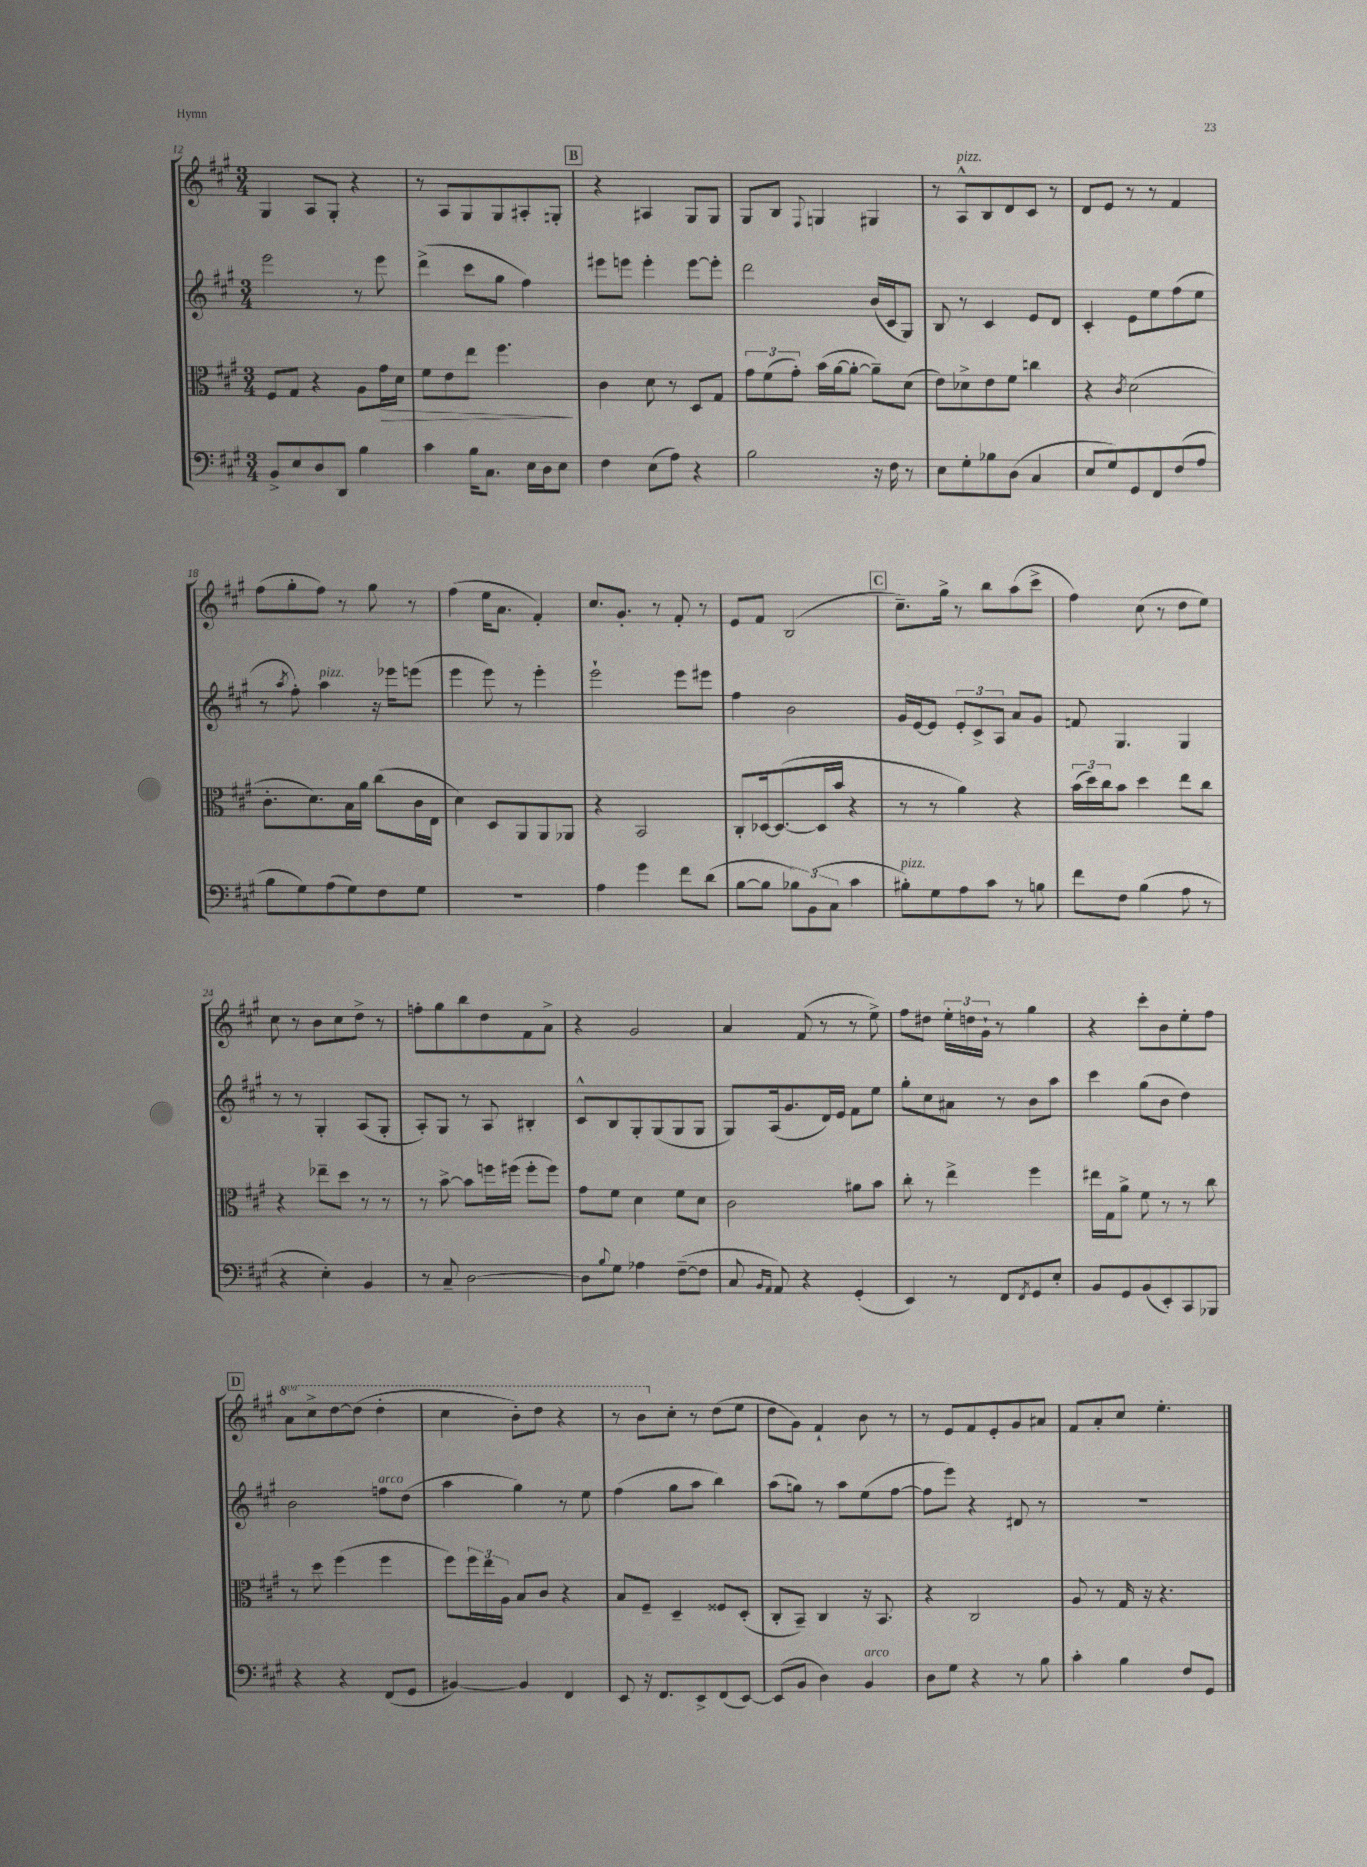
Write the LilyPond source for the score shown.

<<
\new StaffGroup <<
\new Staff = "s0" {
    \clef treble \key a \major \numericTimeSignature \time 3/4 \set Staff.ottavationMarkups = #ottavation-simple-ordinals
    gis4 a8 gis8-. r4 |
    r8 a8 gis8 gis8 ais8-. g8-. |
    \mark \markup { \box "B" } r4 ais4 gis8 gis8 |
    gis8 b8 \appoggiatura { fis8 } g4 gis4 |
    r8 a8-^^\markup { \italic "pizz." } b8 d'8 cis'8 r8 |
    d'8 e'8 r8 r8 fis'4 |
    fis''8( gis''8-. fis''8) r8 gis''8 r8 |
    fis''4( e''16 a'8. fis'4-.) |
    cis''8. gis'8.-. r8 fis'8-. r8 |
    e'8 fis'8 b2( |
    \mark \markup { \box "C" } cis''8.--) gis''16-> r8 b''8 a''8( cis'''8-> |
    fis''4) cis''8( r8 d''8 e''8) |
    cis''8 r8 b'8 cis''8 d''8-> r8 |
    f''8-. gis''8 b''8 d''8 fis'8 a'8-> |
    r4 gis'2 |
    a'4 fis'8( r8 r8 e''8->) |
    fis''8 dis''8 \tuplet 3/2 { e''16-. d''16 gis'16-! } r8 gis''4 |
    r4 cis'''8-. b'8 e''8-. fis''8 |
    \mark \markup { \box "D" } \ottava #1 a''8 cis'''8-> d'''8~ d'''8( d'''4-. |
    cis'''4 b''8-.) d'''8 r4 |
    r8 b''8 \ottava #0 cis''8-. r8 d''8( e''8 |
    d''8 gis'8) fis'4-! b'8 r8 |
    r8 e'8 fis'8 e'8-. gis'8 ais'8 |
    fis'8 a'8-. cis''8 e''4.-. \bar "|." |
}
\new Staff = "s1" {
    \clef treble \key a \major \numericTimeSignature \time 3/4
    e'''2 r8 e'''8 |
    d'''4->( cis'''8 gis''8 fis''4) |
    \mark \markup { \box "B" } eis'''8 e'''8 e'''4-. e'''8~ e'''8-. |
    d'''2 b'16( cis'16 gis8) |
    b8 r8 cis'4 e'8 d'8 |
    cis'4-. e'8 e''8 fis''8( e''8 |
    r8 \acciaccatura { a''8 } fis''8-.) a''4^\markup { \italic "pizz." } r16 ees'''16 e'''8( |
    e'''4 e'''8) r8 e'''4-. |
    e'''2-! e'''8 eis'''8 |
    fis''4 b'2 |
    \mark \markup { \box "C" } gis'16 e'16~ e'8 \tuplet 3/2 { e'8-. cis'8-> a8 } a'8 gis'8 |
    f'8 gis4. gis4 |
    r8 r8 gis4-. a8( gis8-. |
    a8-.) gis8 r8 a8 bis4-. |
    cis'8-^ b8 gis8-. gis8( gis8 gis8 |
    gis8) a16( gis'8. d'16) e'16 fis'8 e''8 |
    gis''8-. cis''8 ais'8 r8 b'8 a''8 |
    cis'''4 gis''8( b'8 d''4) |
    \mark \markup { \box "D" } b'2 f''8^\markup { \italic "arco" } d''8( |
    a''4 gis''4) r8 e''8 |
    fis''4( gis''8 a''8 b''4) |
    a''8( g''8) r8 a''8 e''8( fis''8~ |
    fis''8 e'''8) r4 dis'8 r8 |
    R2. \bar "|." |
}
\new Staff = "s2" {
    \clef alto \key a \major \numericTimeSignature \time 3/4
    fis8 gis8 r4 a8 gis'16\> d'16 |
    fis'8 e'8 e''8 fis''4.\! |
    \mark \markup { \box "B" } cis'4 d'8 r8 d8 gis8 |
    \tuplet 3/2 { gis'8 fis'8( gis'8-.) } b'16( a'16~ a'8~-. a'8--) d'8( |
    e'8) des'8-> e'8 fis'8 c''4 |
    r4 \acciaccatura { cis'8 } d'2( |
    cis'8.-. d'8.) b16 a'16 cis''8( cis'16 e16 |
    d'4) d8 a,8 a,8 aes,8 |
    r4 b,2 |
    cis8-. des16~ des8.~( des16 b'16 r4 |
    \mark \markup { \box "C" } r8 r8 a'4) r4 |
    \tuplet 3/2 { b'16( d''16) cis''16 } b'8 d''4 e''8 cis''8 |
    r4 ees''8-- d''8 r8 r8 |
    r8 b'8~-> b'8 f''16 fis''16( fis''8-. fis''8) |
    gis'8 fis'8 d'4 fis'8 d'8 |
    cis'2 ais'8 b'8 |
    cis''8-. r8 e''4-> fis''4 |
    eis''16 gis16 a'8-> fis'8 r8 r8 cis''8 |
    \mark \markup { \box "D" } r8 d''8 fis''4( fis''4 |
    fis''8) \tuplet 3/2 { fis''16 e''16 a16 } b8 cis'8 r4 |
    b8 fis8-- d4-- fisis8 d8-.( |
    cis8-. b,8--) cis4 r16 b,8. |
    r4 cis2 |
    a8 r8 gis16 r16 r4. \bar "|." |
}
\new Staff = "s3" {
    \clef bass \key a \major \numericTimeSignature \time 3/4
    b,8-> e8 d8 d,8 b4 |
    cis'4 b16 cis8. e16 d16 e8 |
    \mark \markup { \box "B" } fis4 e8( a8) r4 |
    b2 r16 fis16 r8 |
    e8 gis8-. bes8 d8( cis4 |
    e8 gis8) gis,8 fis,8 fis8( a8 |
    b8 gis8) a8( gis8) fis8 gis8 |
    R2. |
    a4 gis'4 fis'8 d'8( |
    b8~ b8 \tuplet 3/2 { bes8) b,8( cis8 } cis'4 |
    \mark \markup { \box "C" } bis8-.^\markup { \italic "pizz." }) gis8 a8 cis'8 r8 b8 |
    fis'8 fis8 b4( a8 r8 |
    r4 e4-.) b,4 |
    r8 cis8-- d2~ |
    d8 \appoggiatura { b8 } gis8 aes4 fis8~--( fis8 |
    cis8 \grace { b,16 a,16 } a,8) r4 gis,4-.( |
    e,4) r8 fis,8 \acciaccatura { fis,8 } gis,8 e8-. |
    b,8 gis,8 b,8( e,8-.) cis,8 bes,,8 |
    \mark \markup { \box "D" } r4 r4 fis,8( gis,8 |
    bis,4~) bis,4 fis,4 |
    e,8 r16 fis,8. e,8-> fis,8( e,8~) |
    e,8( b,8 d4) b,4^\markup { \italic "arco" } |
    d8 gis8 r4 r8 b8 |
    cis'4-. b4 fis8 gis,8 \bar "|." |
}
>>
>>
\layout { \context { \Score currentBarNumber = #12 } }
